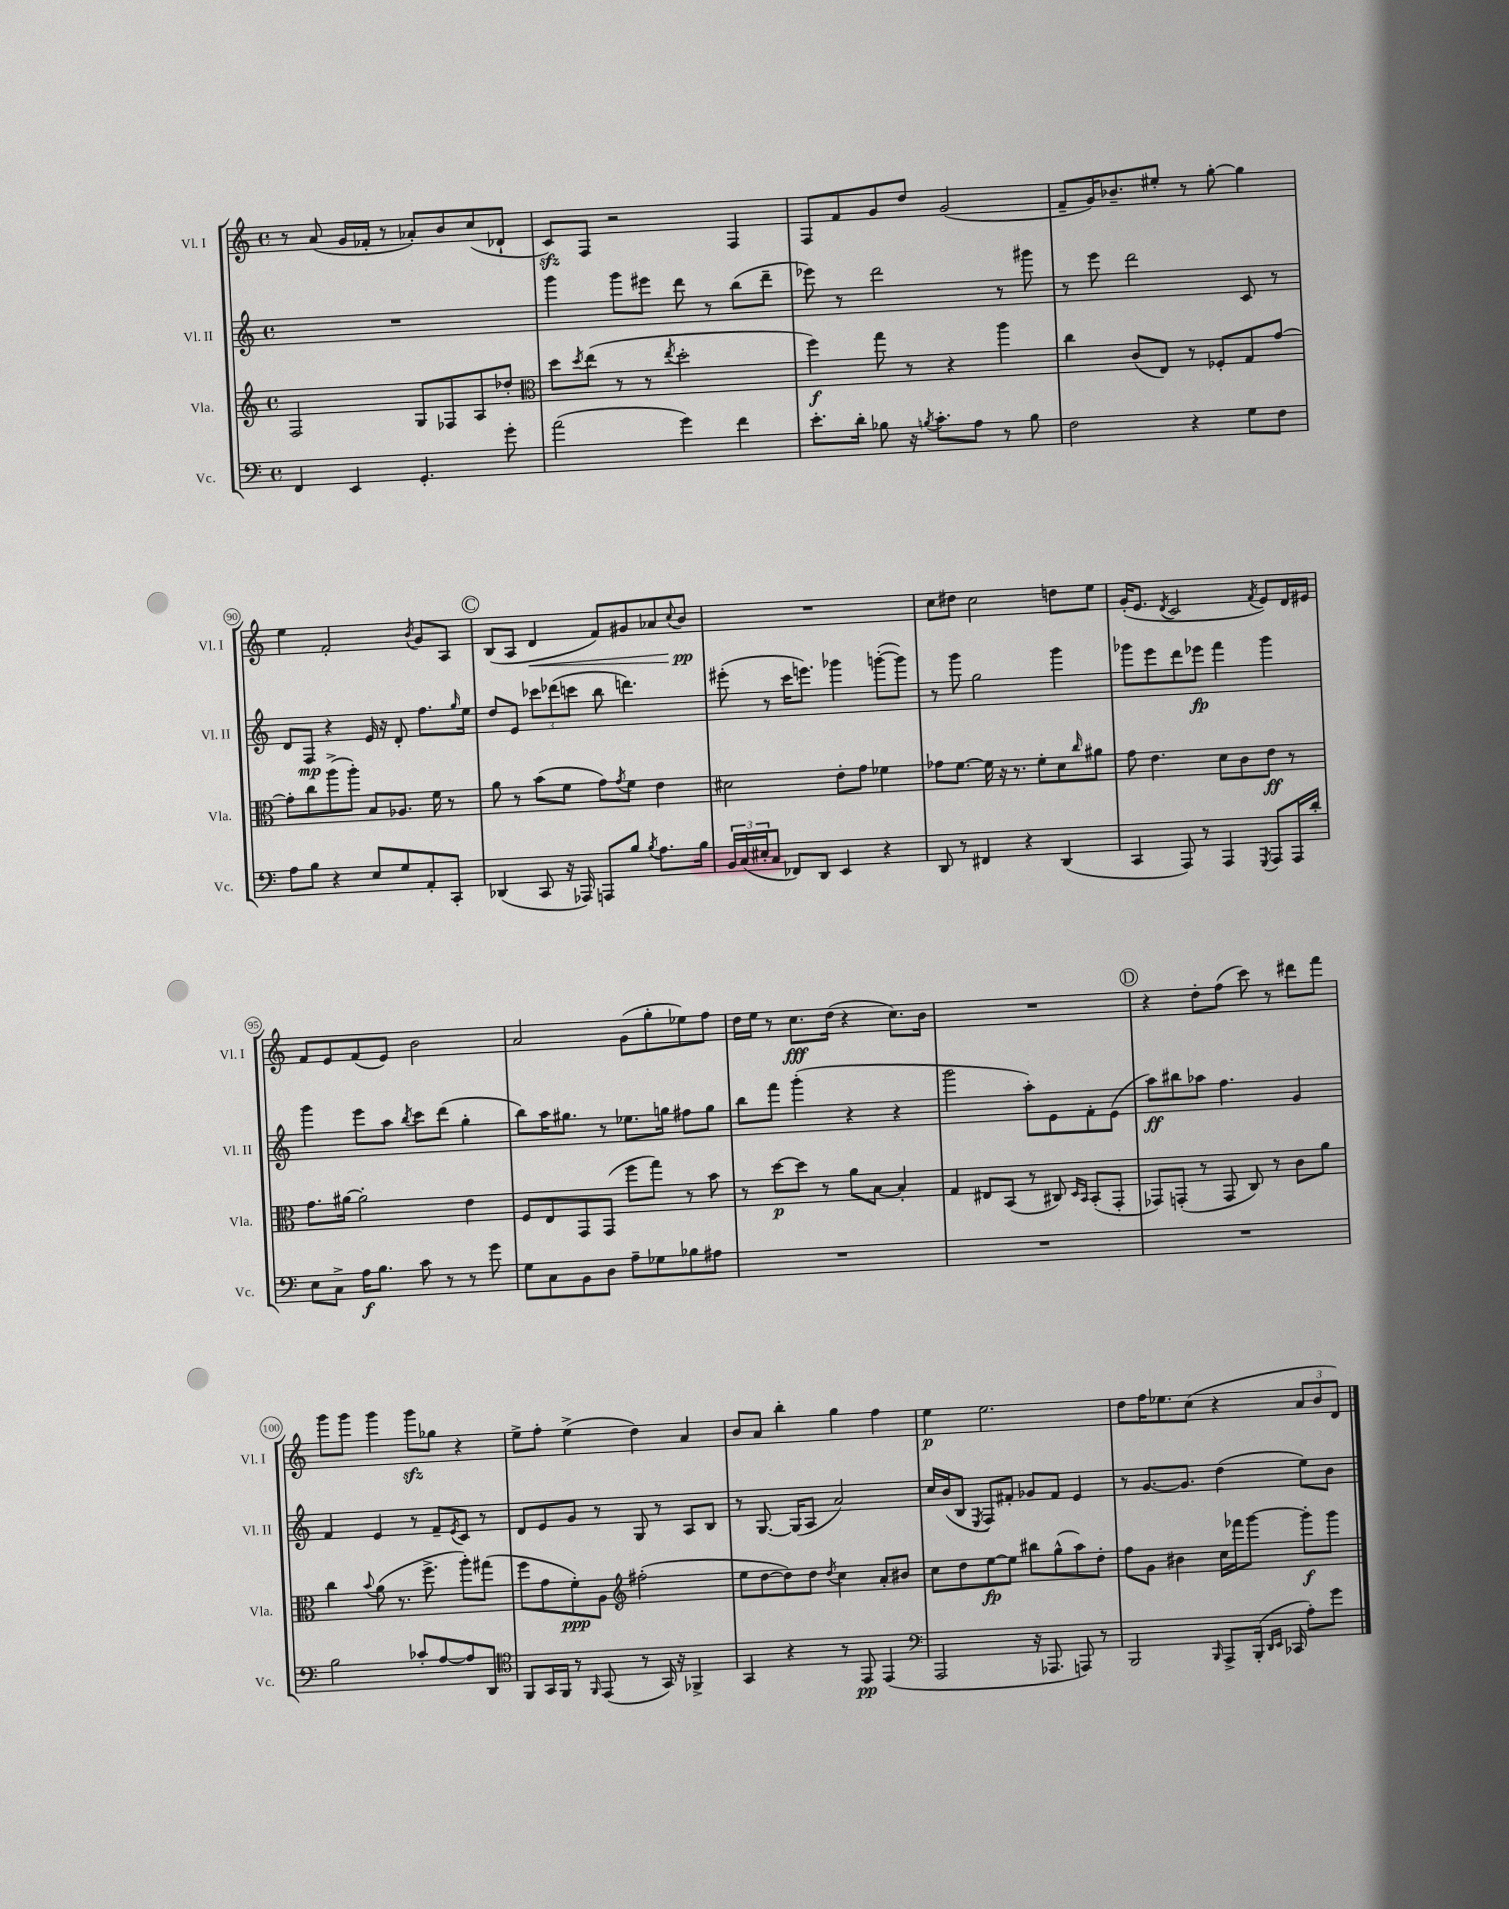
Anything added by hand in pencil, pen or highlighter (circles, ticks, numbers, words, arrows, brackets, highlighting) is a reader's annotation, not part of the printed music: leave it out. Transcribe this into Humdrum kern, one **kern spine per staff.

**kern	**kern	**kern	**kern
*staff4	*staff3	*staff2	*staff1
*clefF4	*clefG2	*clefG2	*clefG2
*k[]	*k[]	*k[]	*k[]
*M4/4	*M4/4	*M4/4	*M4/4
*met(c)	*met(c)	*met(c)	*met(c)
4FF	2F	1r	8r
.	.	.	(8a
4EE	.	.	16g
.	.	.	16f-'
.	.	.	8r
4.GG'	8G	.	8a-')
.	8F-	.	8b
.	8A	.	(8cc
8g'	8dd-'	.	8d-`
=	=	=	=
*	*clefC3	*	*
(2a	8dd	4ggg	8c)
.	8qdd	.	.
.	(8ee	.	8F
.	8r	8ggg	2r
.	8r	8eee#	.
.	8qee	.	.
4g)	2dd'	8ddd	.
.	.	8r	.
4f	.	(8bb	4F
.	.	8ddd~	.
=	=	=	=
8.e'	4ff)	8eee-)	8F
.	.	8r	8f
16d'	.	.	.
8B-	8gg	2ddd	8g
16r	8r	.	8dd
8qB	.	.	.
8.c'	.	.	.
.	4r	.	(2g
8A	.	.	.
8r	4aa	8r	.
8B	.	8ggg#	.
=	=	=	=
2F	4cc	8r	8f~
.	.	8eee	16g)
.	.	.	8.b-~
.	(8c	2ddd	.
.	8E)	.	8ee#'
4r	8r	.	8r
.	8F-'	.	[8gg'
8G	8G	8c	4gg]
8F	[8g	8r	.
=	=	=	=
8A	8g']	8d	4ee
8B	8cc	8F	.
4r	(8aa^	4r	2f'
.	8aa')	.	.
8E	8B	16e	.
.	.	16r	.
8G	8.A-	8d'	.
.	.	.	8qb
8AA'	.	8.ff	8g
.	16f	.	.
8CC'	8r	.	8A
.	.	16qqgg	.
.	.	16ee	.
=	=	=	=
(4DD-	8a	8dd	(8B
.	8r	8e	8A
8CC	(8b	12ccc-	4d
.	.	(12ddd-	.
16r	8f	.	.
.	.	12ccc	.
16AAA-)	.	.	.
8AAA	8g)	8bb	8f)
.	8qg	.	.
8B	8f	4.ddd)	8g#
8qB	.	.	.
8.A	4e	.	8a-
.	.	.	8qqcc
.	.	.	8b
16B	.	.	.
=	=	=	=
24BB	2d#	(8eee#'	1r
(24C	.	.	.
24E#'	.	.	.
8C	.	8r	.
8FF-)	.	16ccc	.
.	.	8.eee)	.
8DD	.	.	.
4EE	8e'	4ggg-	.
.	8g	.	.
4r	4f-	([8ggg'	.
.	.	8ggg])	.
=	=	=	=
8DD	8g-	8r	8cc
8r	[8.f	8ggg	8dd#
4FF#	.	2gg	2cc
.	16f]	.	.
.	16r	.	.
.	8.r	.	.
4r	.	.	.
.	8f'	.	.
(4DD	8d	4ggg	8dd
.	16qqcc	.	.
.	8a#	.	8ee
=	=	=	=
4CC	8g	8ggg-	(16g'
.	.	.	8.e
.	4.e	8eee	.
.	.	.	8qd
8AAA)	.	8ddd	2c
8r	.	8eee-	.
4AAA	8d	4fff	.
.	8c	.	.
8qGGG	.	.	8qf
8AAA	8e	4ggg-	8e)
16AAA	8r	.	16d
16d'	.	.	16e#
=	=	=	=
8E	8.g	4ggg	8f
8C^	.	.	8e
.	[16a#	.	.
16A	2a#']	8eee	(8f
8.B	.	.	.
.	.	8aa	8e)
.	.	8qbb	.
8c	.	8ccc	2b
8r	.	(8ddd	.
8r	4e	4gg'	.
8g	.	.	.
=	=	=	=
8G	8F	8bb)	2a
8C	8E	16aa	.
.	.	8.gg#	.
8BB	8GG	.	.
8D	(8GG	8r	.
8A~	8ff	8.ee-	(8g
8G-	8gg)	.	8gg'
.	.	16gg	.
8B-	8r	8ff#	8ee-)
8A#	8b	8gg	8ff
=	=	=	=
1r	8r	8bb	16dd
.	.	.	16ee
.	[8dd	8fff	8r
.	8dd]	(4ggg'	8.cc
.	8r	.	.
.	.	.	(16dd
.	8a	4r	4r
.	[8B	.	.
.	4B']	4r	8.cc)
.	.	.	16b
=	=	=	=
1r	4G	2ggg	1r
.	8E#	.	.
.	(8BB	.	.
.	8r	8aa')	.
.	8C#)	8e	.
.	16qqD	.	.
.	16qqBB	.	.
.	(8BB'	8f'	.
.	8GG'	(8e	.
=	=	=	=
1r	8GG-)	8aa)	4r
.	(8GG'	8bb#	.
.	8r	8aa-	8dd'
.	8GG	4.ff	(8ff
.	8C)	.	8ccc)
.	8r	.	8r
.	8c	4g	8ddd#
.	8a	.	8fff
=	=	=	=
2B	4cc	4f	8ggg
.	.	.	8ggg
.	8qqb	.	.
.	(8a	4e	4ggg
.	8.r	.	.
8c-'	.	8r	8ggg
.	8.ff^	.	.
[8A	.	8f~	8gg-
.	.	8qe	.
8A]	8aa')	8c	4r
8DD	(8gg#	8r	.
=	=	=	=
*clefC4	*	*	*
8FF	8ff	8d	8ee^
16GG	8g	8e	8ff'
16FF	.	.	.
8r	8f')	8g	(4ee^
16qqFF	.	.	.
(8EE	8A	8r	.
*	*clefG2	*	*
8r	(2ff#'	8G	4dd)
16GG)	.	8r	.
16r	.	.	.
4FF-^	.	8A	4a
.	.	8B	.
=	=	=	=
4GG	8ee	8r	8b
.	[8dd	[8.G	8a
4r	8dd])	.	4bb'
.	.	(16G]	.
.	8dd	8A	.
.	8qdd	.	.
8r	4cc	2a)	4gg
8EE	.	.	.
(4EE	8a'	.	4ff
.	8b#	.	.
=	=	=	=
*clefF4	*	*	*
2AAA	8cc	16cc	4ee
.	.	(16b	.
.	8dd	8B	.
.	.	8qE	.
.	[8ee	8F)	2.ee
.	8ee]	8f#'	.
16r	8bb#	8g-	.
8.AAA-	.	.	.
.	(8gg^^	8f#	.
8AAA)	8aa)	4e	.
8r	8dd'	.	.
=	=	=	=
2BBB	8ff	8r	8dd
.	8g	[8.g	16ff
.	.	.	8.ee-
.	4b#	.	.
.	.	8.g]	.
.	.	.	(8cc
16qqBBB	.	.	.
8AAA^	16cc	(4dd	4r
.	16fff-	.	.
(16BBB'	[8ggg	.	.
16qqDD	.	.	.
16qqEE	.	.	.
16CC-	.	.	.
8A')	8ggg']	8ee)	12a
.	.	.	12b
8g	8ggg	8b	.
.	.	.	12d)
==	==	==	==
*-	*-	*-	*-
